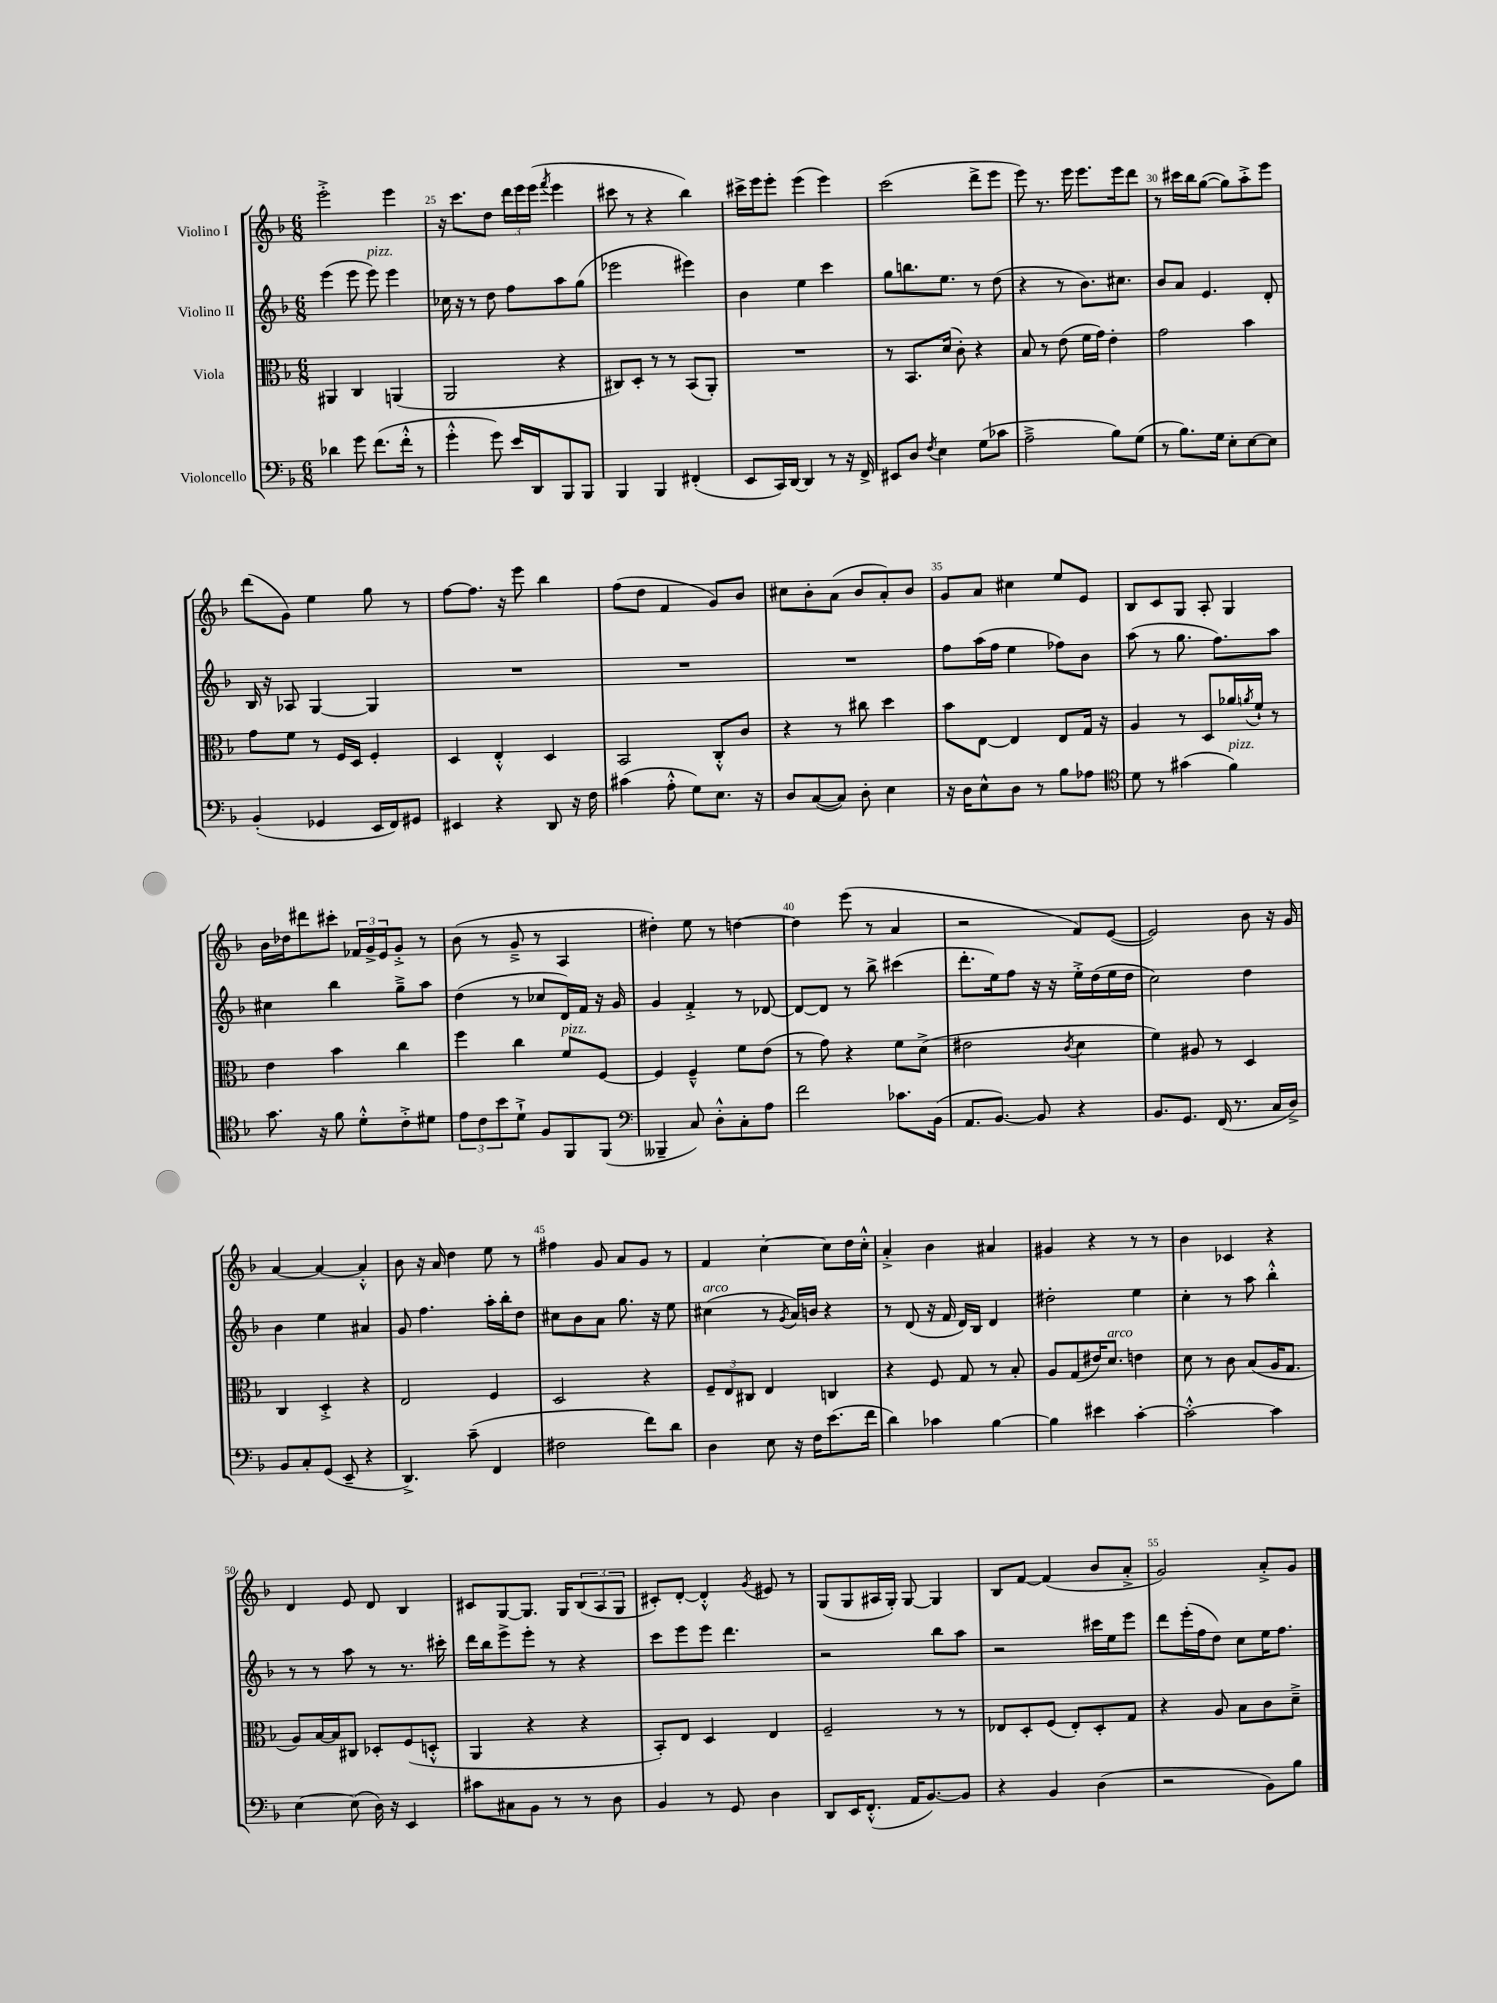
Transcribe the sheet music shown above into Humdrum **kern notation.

**kern	**kern	**kern	**kern
*staff4	*staff3	*staff2	*staff1
*clefF4	*clefC3	*clefG2	*clefG2
*k[b-]	*k[b-]	*k[b-]	*k[b-]
*M6/8	*M6/8	*M6/8	*M6/8
4d-\	4AA#/	(4eee\	2eee'^\
8g\	4C/	8eee\	.
(8.f\L	.	8eee\)	.
.	(4AA/	4eee\	4eee\
16f'^^\Jk	.	.	.
8r	.	.	.
=	=	=	=
4g'^^\	2AA/	16cc-\	16r
.	.	16r	8.ccc\L
.	.	8r	.
8g\)	.	8dd\	8dd\J
16e/LL	.	8ff\L	24ddd\LL
.	.	.	24eee\
16DD/J	.	.	.
.	.	.	(24eee\JJ
.	.	.	8qfff/
8BBB-/	4r	8aa\	4eee\
8BBB-/J	.	(8gg\J	.
=	=	=	=
4BBB-/	8C#/L)	2eee-\	8ccc#\
.	8D'/J	.	8r
4BBB-/	8r	.	4r
.	8r	.	.
(4FF#'/	(8BB-/L	4eee#\)	4bb-\)
.	8AA'/J)	.	.
=	=	=	=
8EE/L	2.r	4b-\	16ccc#^\LL
.	.	.	16eee\J
16CC/L)	.	.	8eee'\J
[16DD/JJ	.	.	.
4DD/]	.	4ee\	(4eee\
8r	.	4ccc\	4eee\)
16r	.	.	.
16FF^/	.	.	.
=	=	=	=
8EE#/L	8r	8gg\L	(2ccc\
8D/J	8.BB-/L	8.bb\	.
8qF/	.	.	.
4E\	.	.	.
.	(16d/Jk	8.ee\J	.
.	8c'\)	.	.
(8G\L	4r	8r	8ddd^\L
8c-\J	.	(8dd\	8eee\J
=	=	=	=
2A~^\	8B-/	4r	8eee\)
.	8r	.	8.r
.	(8e\	8r	.
.	.	.	16eee\
.	16f\LL	8.b-\L)	8.eee\L
.	16g\JJ)	.	.
8B-\L)	4e'\	.	.
.	.	8.cc#\J	16eee\k
(8G\J	.	.	8ddd\J
=	=	=	=
8r	2g\	8b-/L	8r
8.B-\L)	.	8a/J	16ccc#\LL
.	.	.	16bb-\J
.	.	4.e/	([8gg\J
16G\Jk	.	.	.
8E'\L	.	.	8gg\]L)
[8E\	4b-\	.	8aa'^\
8E\]J	.	8d'/	8eee\J
=	=	=	=
(4BB-'/	8g\L	16B-/	(8ddd\L
.	.	16r	.
.	8f\J	8A-/	8g\J)
4GG-/	8r	[4G/	4ee\
.	16F/LL	.	.
.	16D/JJ	.	.
16EE/LL	4F'/	4G/]	8gg\
16FF/J)	.	.	.
8GG#/J	.	.	8r
=	=	=	=
4EE#/	4D/	2.r	[8ff\L
.	.	.	8.ff\]J
4r	4E'^^/	.	.
.	.	.	16r
.	.	.	8eee\
8DD/	4D/	.	4bb-\
16r	.	.	.
16F\	.	.	.
=	=	=	=
(4c#\	2BB-/	2.r	(8ff\L
.	.	.	8dd\J
8A'^^\	.	.	4f/
8G\L)	.	.	.
8.E\J	8C'^^/L	.	8g/L)
.	8c/J	.	8b-/J
16r	.	.	.
=	=	=	=
8D/L	4r	2.r	8cc#\L
([8C/	.	.	8b-'\
8C/]J)	8r	.	(8a\J
8D'\	8cc#\	.	8b-/L
4E\	4dd\	.	8a'/)
.	.	.	8b-/J
=	=	=	=
16r	8b-\L	8ff\L	8g/L
16D\LK	.	.	.
8E^^\	[8E\J	(16aa\L	8a/J
.	.	16ff\JJ	.
8D\J	4E/]	4ee\	4cc#\
8r	.	.	.
8B-\L	8E/L	8ff-\L)	8ee/L
8A-\J	16G/Jk	8b-\J	8e/J
.	16r	.	.
=	=	=	=
*clefC4	*	*	*
8d\	4A/	(8aa\	8B-/L
8r	.	8r	8c/
(4g#\	8r	8.gg\	8G/J
.	8D/L	.	8A'/
.	.	8.ff\L)	.
4f\)	16a-/L	.	4G/
.	8qa/	.	.
.	16f`/JJ	.	.
.	8r	8aa\J	.
=	=	=	=
8.g\	4e\	4cc#\	16b-\LL
.	.	.	16dd-\J
.	.	.	8ddd#\
16r	.	.	.
8f\	4b-\	4bb-\	8ccc#'\J
8d'^^\L	.	.	24f-/LL
.	.	.	24g^/
.	.	.	24e/J
8c'^\	4cc\	8gg~^\L	8g'^/J
8d#\J	.	8aa\J	8r
=	=	=	=
12e\L	4ff\	(4dd\	(8b-\
12c\	.	.	.
.	.	.	8r
12b-\	.	.	.
8d`^\J	4cc\	8r	8g~^/
8F/L	.	8cc-/L	8r
8FF/	8f/L	16d/L)	4A/
.	.	16f/JJ	.
(8FF/J	[8F/J	16r	.
.	.	16g/	.
=	=	=	=
*clefF4	*	*	*
4BBB--~/	4F/]	4g/	4dd#'\)
8C/)	4F~^^/	4f'^/	8ee\
8D'^^\L	.	.	8r
8C'\	8f\L	8r	[4dd\
8A\J	(8e\J	[8d-/	.
=	=	=	=
2f\	8r	8d-/_L	4dd\]
.	8g\)	8d-/]J	.
.	4r	8r	(8eee\
.	.	8bb-^\	8r
8.c-\L	8f\L	(4ccc#\	4a/
.	(8d^\J	.	.
(16BB-\Jk	.	.	.
=	=	=	=
8.AA/L	2e#\	8.ddd'\L	2r
[8.BB-/J)	.	16ee\k)	.
.	.	8ff\J	.
8BB-/]	.	16r	.
.	.	16r	.
.	8qc/	.	.
4r	4d\	16ee'^\LL	8f/L)
.	.	(16dd\	.
.	.	16ee\	([8e/J
.	.	16dd\JJ	.
=	=	=	=
8.BB-/L	4f\)	2cc\)	2e/])
8.GG/J	.	.	.
.	8A#/	.	.
(16FF/	8r	.	.
8.r	.	.	.
.	4D/	4dd\	8b-\
16C/LL	.	.	16r
16D^/JJ)	.	.	16g/
=	=	=	=
8BB-/L	4C/	4b-\	[4a/
8C'/	.	.	.
(8GG/J	4D'^/	4ee\	4a/_
8EE~/	.	.	.
4r	4r	4a#/	4a'^^/]
=	=	=	=
4.DD^/)	2E/	8g/	8b-\
.	.	4.ff\	16r
.	.	.	16a/
.	.	.	4dd\
(8c~\	.	.	.
4FF/	4F/	16aa'\LL	8ee\
.	.	16bb-'\J	.
.	.	8dd\J	8r
=	=	=	=
2F#\	2D/	8cc#\L	4ff#\
.	.	8b-\	.
.	.	8a\J	8g/
.	.	8.gg\	8a/L
8f\L)	4r	.	8g/J
.	.	16r	.
8d\J	.	8ee\	8r
=	=	=	=
4D\	12F~/L	(4cc#\	4f/
.	12E/	.	.
.	12C#/J	.	.
8E\	4E/	8r	[4cc'\
.	.	8qg/	.
16r	.	16a/LL)	.
16F\LK	.	16b/JJ	.
(8.e\	4C/	4r	8cc\]L
.	.	.	16dd\L
16f\Jk	.	.	16cc'^^\JJ
=	=	=	=
4d\)	4r	8r	4a'^/
.	.	(8d/	.
4c-\	8F/	16r	4b-\
.	.	16f/	.
.	8G/	16d/LL)	.
.	.	16B-/JJ	.
[4B-\	8r	4d/	4a#/
.	8B-'/	.	.
=	=	=	=
4B-\]	8A/L	2dd#'\	4g#/
.	(8G/	.	.
4e#\	16e#/K)	.	4r
.	8.d/J	.	.
[4c'\	4e\	4ee\	8r
.	.	.	8r
=	=	=	=
2c'^^\_	8d\	4cc'\	4b-\
.	8r	.	.
.	8c\	8r	4c-/
.	(8B-/L	8aa\	.
4c\]	16A/K	4bb-'^^\	4r
.	8.G/J	.	.
=	=	=	=
[4E\	8A/L)	8r	4d/
.	[16B-/L	8r	.
.	16B-/]J	.	.
(8E\]	8C#/J	8aa\	8e/
16D\)	8D-'/L	8r	8d/
16r	.	.	.
4EE/	(8F/	8.r	4B-/
.	8D'^^/J	.	.
.	.	16ccc#'\	.
=	=	=	=
8c#\L	4AA/	16ddd\LL	8c#/L
.	.	16bb-\J	.
8C#\	.	8eee^\	[8G/
8BB-\J	4r	8eee'\J	8.G/]J
8r	.	8r	.
.	.	.	16G/LK
8r	4r	4r	(12B-/
.	.	.	12A/
8D\	.	.	.
.	.	.	12G/J
=	=	=	=
4BB-/	8BB-'/L)	8ccc\L	8c#'/L)
.	8E/J	8eee\	[8d'/J
8r	4D/	8eee\J	4d'^^/]
8GG/	.	4.ddd\	.
.	.	.	8qg/
4D\	4E/	.	8e#/
.	.	.	8r
=	=	=	=
8DD/L	2F~/	2r	(8G/L
16EE/K	.	.	8G/
(8.FF'^^/J	.	.	.
.	.	.	16A#/L
.	.	.	16G'/JJ)
16AA/LK	.	.	[8G/
[8.BB-/)	.	.	.
.	8r	8bb-\L	4G/]
8BB-/]J	8r	8aa\J	.
=	=	=	=
4r	8E-/L	2r	8B-/L
.	8D'/	.	[8f/J
4BB-/	(8F/J	.	(4f/]
.	8E-'/L)	.	.
(4D\	8D'/	16ccc#\LL	8b-/L
.	.	16ee\J	.
.	8G/J	8eee\J	8a'^/J
=	=	=	=
2r	4r	8ddd\L	2g/)
.	.	(16eee'\L	.
.	.	16ff\J	.
.	8A/	8dd\J)	.
.	8B-\L	8cc\L	.
8BB-\L)	8c\	16ee\K	8a'^/L
.	.	8.ff\J	.
8B-\J	8d~^\J	.	8g/J
==	==	==	==
*-	*-	*-	*-
